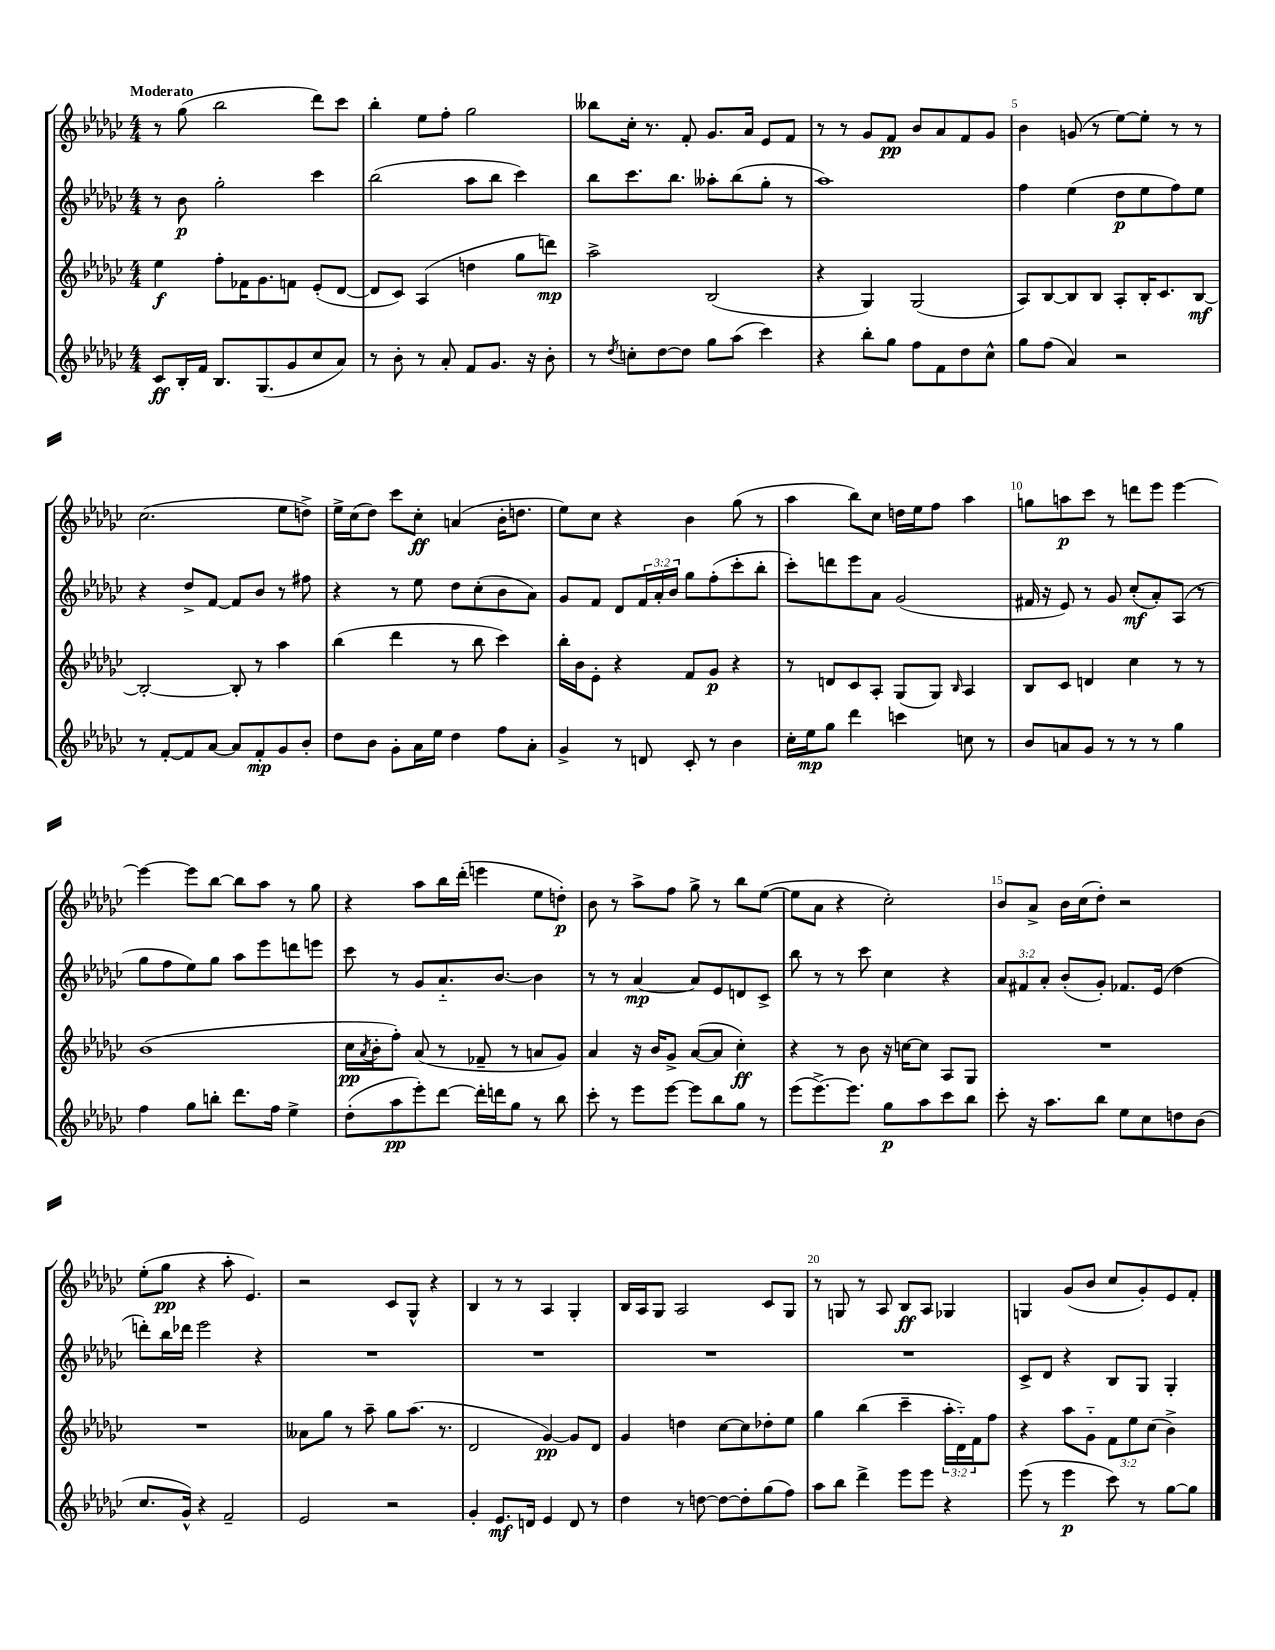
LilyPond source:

<<
\new StaffGroup <<
\new Staff = "s0" {
    \clef treble \key ges \major \numericTimeSignature \time 4/4 \tempo "Moderato"
    r8 ges''8( bes''2 des'''8) ces'''8 |
    bes''4-. ees''8 f''8-. ges''2 |
    beses''8 ces''16-. r8. f'8-. ges'8. aes'16 ees'8 f'8 |
    r8 r8 ges'8 f'8\pp bes'8 aes'8 f'8 ges'8 |
    bes'4 g'8( r8 ees''8~) ees''8-. r8 r8 |
    ces''2.( ees''8 d''8->) |
    ees''16-> ces''16( des''8) ces'''8 ces''8-.\ff a'4( bes'16-. d''8. |
    ees''8) ces''8 r4 bes'4 ges''8( r8 |
    aes''4 bes''8) ces''8 d''16 ees''16 f''8 aes''4 |
    g''8 a''8\p ces'''8 r8 d'''8 ees'''8 ees'''4~ |
    ees'''4~ ees'''8 bes''8~ bes''8 aes''8 r8 ges''8 |
    r4 aes''8 bes''16 des'''16-.( e'''4 ees''8 d''8-.\p) |
    bes'8 r8 aes''8-> f''8 ges''8-> r8 bes''8 ees''8~( |
    ees''8 aes'8 r4 ces''2-.) |
    bes'8 aes'8-> bes'16 ces''16( des''8-.) r2 |
    ees''8-.( ges''8\pp r4 aes''8-. ees'4.) |
    r2 ces'8 ges8-^ r4 |
    bes4 r8 r8 aes4 ges4-. |
    bes16 aes16 ges8 aes2 ces'8 ges8 |
    r8 g8 r8 aes8 bes8\ff aes8 ges4 |
    g4 ges'8( bes'8 ces''8 ges'8-.) ees'8 f'8-. \bar "|." |
}
\new Staff = "s1" {
    \clef treble \key ges \major \numericTimeSignature \time 4/4 \override Staff.TupletNumber.text = #tuplet-number::calc-fraction-text
    r8 bes'8\p ges''2-. ces'''4 |
    bes''2( aes''8 bes''8 ces'''4) |
    bes''8 ces'''8. bes''8. aeses''8-. bes''8( ges''8-. r8 |
    aes''1) |
    f''4 ees''4( des''8\p ees''8 f''8) ees''8 |
    r4 des''8-> f'8~ f'8 bes'8 r8 fis''8 |
    r4 r8 ees''8 des''8 ces''8-.( bes'8 aes'8) |
    ges'8 f'8 des'8 \tuplet 3/2 { f'16 aes'16-. bes'16 } ges''8 f''8-.( ces'''8-. bes''8-. |
    ces'''8-.) d'''8 ees'''8 aes'8 ges'2( |
    fis'16 r16 ees'8) r8 ges'8 ces''8-.\mf( aes'8-.) aes8( r8 |
    ges''8 f''8 ees''8) ges''8 aes''8 ees'''8 d'''8 e'''8 |
    ces'''8 r8 ges'8 aes'8.-_ bes'8.~ bes'4 |
    r8 r8 aes'4~\mp aes'8 ees'8 d'8 ces'8-> |
    bes''8 r8 r8 ces'''8 ces''4 r4 |
    \tuplet 3/2 { aes'8 fis'8 aes'8-. } bes'8-.( ges'8-.) fes'8. ees'16( des''4 |
    d'''8-.) bes''16 des'''16 ees'''2 r4 |
    R1 |
    R1 |
    R1 |
    R1 |
    ces'8-> des'8 r4 bes8 ges8 ges4-. \bar "|." |
}
\new Staff = "s2" {
    \clef treble \key ges \major \numericTimeSignature \time 4/4 \override Staff.TupletNumber.text = #tuplet-number::calc-fraction-text
    ees''4\f f''8-. fes'16 ges'8. f'8 ees'8-.( des'8~ |
    des'8 ces'8) aes4( d''4 ges''8 d'''8\mp) |
    aes''2-> bes2( |
    r4 ges4) ges2( |
    aes8) bes8~ bes8 bes8 aes8-. bes16-. ces'8. bes8~\mf |
    bes2~-. bes8-. r8 aes''4 |
    bes''4( des'''4 r8 bes''8 ces'''4) |
    bes''16-. bes'16 ees'8-. r4 f'8 ges'8\p r4 |
    r8 d'8 ces'8 aes8-. ges8( ges8) \grace { bes16 } aes4 |
    bes8 ces'8 d'4 ces''4 r8 r8 |
    bes'1( |
    ces''16\pp \acciaccatura { aes'8 } bes'16-. f''8-.) aes'8( r8 fes'8-- r8 a'8 ges'8) |
    aes'4 r16 bes'16 ges'8-> aes'8~( aes'8 ces''4-.\ff) |
    r4 r8 bes'8 r16 c''16~ c''8 aes8 ges8 |
    R1 |
    R1 |
    aeses'8 ges''8 r8 aes''8-- ges''8 aes''8.( r8. |
    des'2 ges'4~\pp) ges'8 des'8 |
    ges'4 d''4 ces''8~ ces''8 des''8-. ees''8 |
    ges''4 bes''4( ces'''4-- \tuplet 3/2 { aes''16-. des'16-_) f'16 } f''8 |
    r4 aes''8 ges'8-_ \tuplet 3/2 { f'8 ees''8 ces''8( } bes'4->) \bar "|." |
}
\new Staff = "s3" {
    \clef treble \key ges \major \numericTimeSignature \time 4/4
    ces'8\ff bes16-. f'16 bes8. ges8.( ges'8 ces''8 aes'8) |
    r8 bes'8-. r8 aes'8-. f'8 ges'8. r16 bes'8-. |
    r8 \acciaccatura { des''8 } c''8-. des''8~ des''8 ges''8 aes''8( ces'''4) |
    r4 bes''8-. ges''8 f''8 f'8 des''8 ces''8-^ |
    ges''8 f''8( aes'4) r2 |
    r8 f'8~-. f'8 aes'8~ aes'8 f'8-.\mp ges'8 bes'8-. |
    des''8 bes'8 ges'8-. aes'16 ees''16 des''4 f''8 aes'8-. |
    ges'4-> r8 d'8 ces'8-. r8 bes'4 |
    ces''16-. ees''16\mp ges''8 des'''4 c'''4 c''8 r8 |
    bes'8 a'8 ges'8 r8 r8 r8 ges''4 |
    f''4 ges''8 b''8-. des'''8. f''16 ees''4-> |
    des''8-.( aes''8\pp ees'''8-.) des'''8~ des'''16-. d'''16 ges''8 r8 bes''8 |
    ces'''8-. r8 ees'''8 ees'''8~ ees'''8 bes''8 ges''8 r8 |
    ees'''8( ees'''8.~->) ees'''8. ges''8\p aes''8 ces'''8 bes''8 |
    ces'''8-. r16 aes''8. bes''8 ees''8 ces''8 d''8 bes'8( |
    ces''8. ges'16-^) r4 f'2-- |
    ees'2 r2 |
    ges'4-. ees'8.\mf d'16 ees'4 d'8 r8 |
    des''4 r8 d''8~ d''8~ d''8-. ges''8( f''8) |
    aes''8 bes''8 des'''4-> ees'''8 ees'''8 r4 |
    ees'''8( r8 ees'''4\p ces'''8) r8 ges''8~ ges''8 \bar "|." |
}
>>
>>
\layout { \context { \Score \override BarNumber.break-visibility = ##(#f #t #t) barNumberVisibility = #(every-nth-bar-number-visible 5) } }
